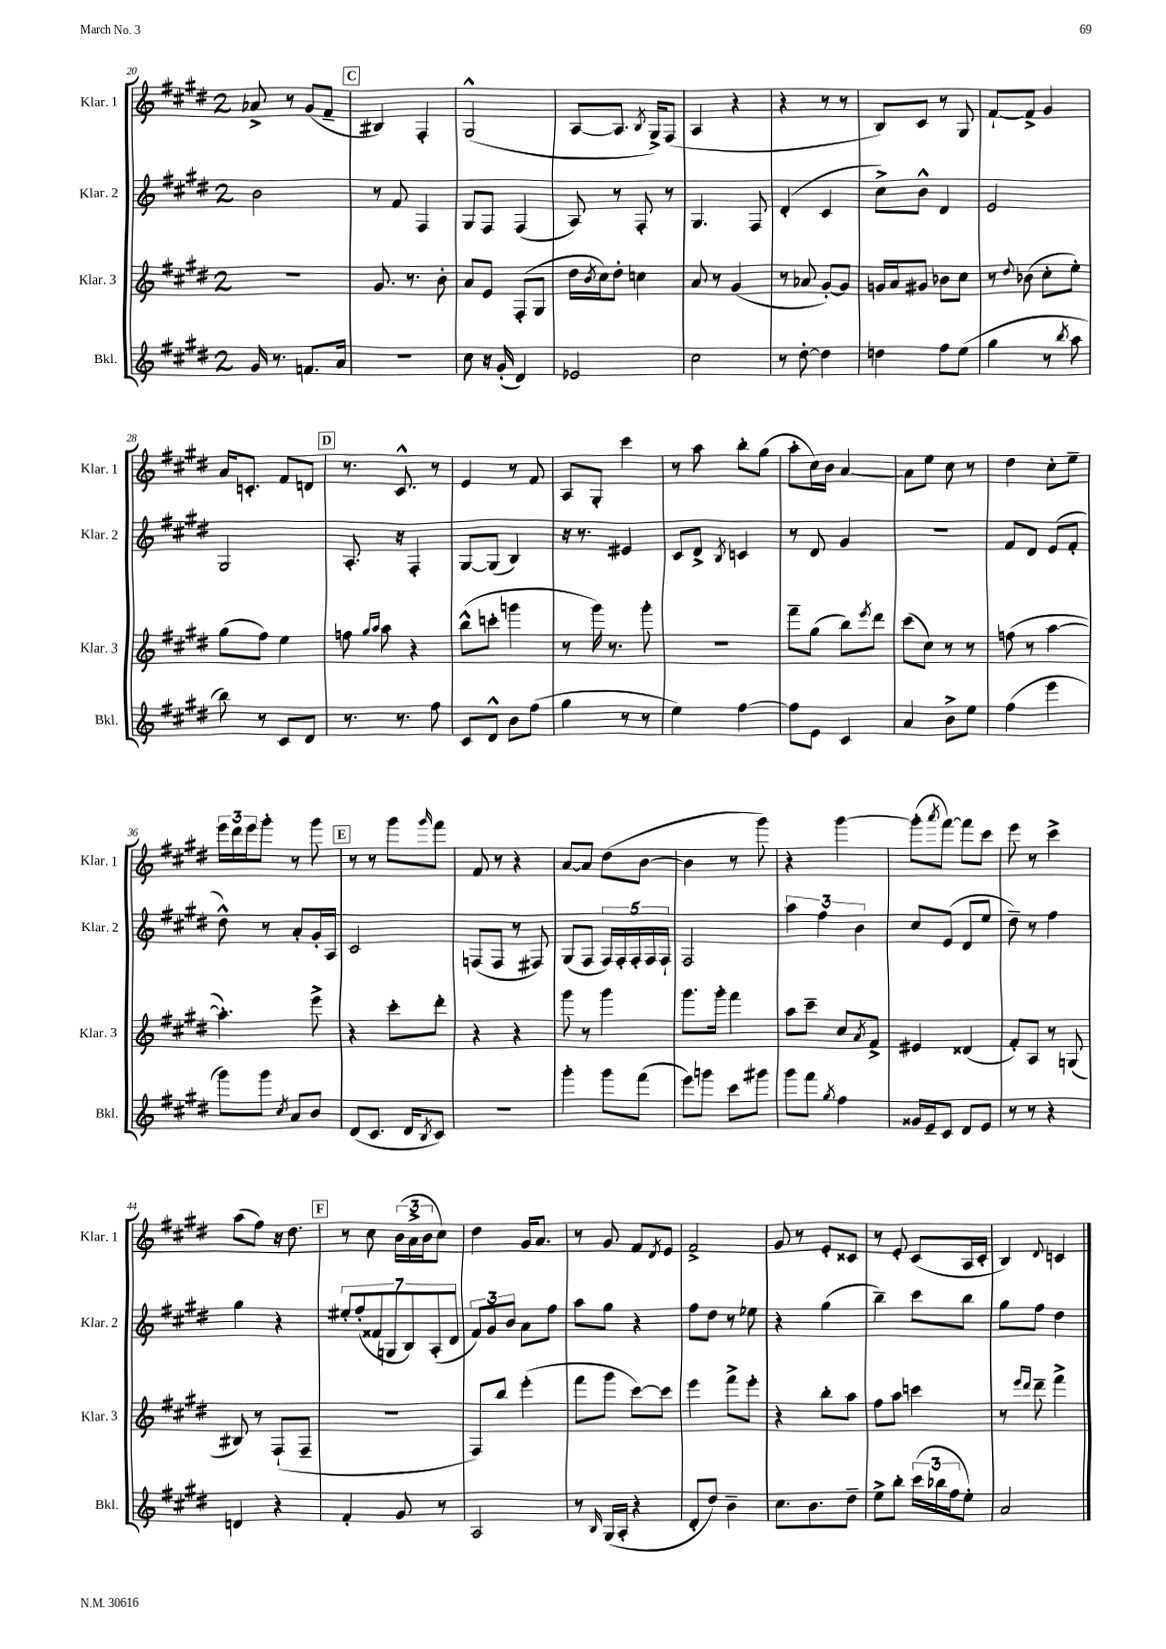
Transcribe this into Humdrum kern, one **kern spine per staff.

**kern	**kern	**kern	**kern
*staff4	*staff3	*staff2	*staff1
*clefG2	*clefG2	*clefG2	*clefG2
*k[f#c#g#d#]	*k[f#c#g#d#]	*k[f#c#g#d#]	*k[f#c#g#d#]
*M2/4	*M2/4	*M2/4	*M2/4
16g#	2r	2b	8a-^
8.r	.	.	.
.	.	.	8r
8.f	.	.	(8g#
.	.	.	8f#~
16a	.	.	.
=	=	=	=
2r	8.g#	8r	4B#)
.	.	8f#	.
.	8.r	.	.
.	.	4F#	4F#'
.	8b'	.	.
=	=	=	=
8cc#	8a	8G#	(2G#^^
16r	8e	8F#	.
(16g#'	.	.	.
4d#)	(8F#'	(4F#	.
.	8G#	.	.
=	=	=	=
2e-	16dd#	8A)	[8A
.	8qb	.	.
.	16cc#)	.	.
.	8dd#'	8r	8.A]
.	4cc	8F#'	.
.	.	.	8qB
.	.	.	16G#^)
.	.	8r	(8F#
=	=	=	=
2cc#	8a	4.G#	4A
.	8r	.	.
.	(4g#	.	4r
.	.	8F#	.
=	=	=	=
8r	8r	(4d#'	4r
[8dd#'	8a-	.	.
4dd#]	[8g#')	4c#	8r
.	8g#]	.	8r
=	=	=	=
4dd	16g	8cc#^)	8B)
.	16a	.	.
.	8g#	8b^^	8c#
8ff#	8b-	4d#	8r
(8ee	8cc#	.	8G#
=	=	=	=
4gg#	8r	2e	[8f#`
.	8qqdd#	.	.
.	(8b-	.	8f#^]
8r	8cc#'	.	4g#
8qbb	.	.	.
8aa	8ee')	.	.
=	=	=	=
8bb)	(8gg#	2G#	16a
.	.	.	8.c'
8r	8ff#)	.	.
8c#	4ee	.	8f#
8d#	.	.	8d
=	=	=	=
8.r	8ff	8.A'	8.r
.	16qqgg#	.	.
.	16qqaa	.	.
.	8aa	.	.
8.r	.	16r	8.c#^^
.	4r	4F#'	.
8ff#	.	.	8r
=	=	=	=
8c#	(8bb^^	[8G#	4e
8d#^^	8ccc'	(8G#]	.
8b	4ggg	4B)	8r
(8ff#	.	.	8f#
=	=	=	=
4gg#	8r	16r	8A
.	.	8.r	.
.	16ggg#)	.	8G#'
.	8.r	.	.
8r	.	4e#	4ccc#
8r	8ggg#'	.	.
=	=	=	=
4ee)	2r	8c#	8r
.	.	8d#^	8aa
.	.	8qB	.
[4ff#	.	4c	8bb'
.	.	.	(8gg#
=	=	=	=
8ff#]	8fff#~	8r	8aa'
8e	(8gg#	8d#	16cc#)
.	.	.	16b
4c#	8bb)	4g#	[4a
.	8qeee	.	.
.	8ddd#	.	.
=	=	=	=
4a	(8ccc#	2r	8a]
.	8cc#)	.	8ee
8b^	8r	.	8cc#
8ee	8r	.	8r
=	=	=	=
(4ff#	(8ff	8f#	4dd#
.	8r	8d#	.
4eee	[4aa	(8e	8cc#'
.	.	8f#'	8ee~
=	=	=	=
8ggg#)	4.aa'])	8dd#^^)	24eee
.	.	.	24ddd#
.	.	.	24eee
8ggg#	.	8r	8ggg#'
8qcc#	.	.	.
8a	.	8a'	8r
8b	8eee^	16g#'	8ggg#
.	.	16A	.
=	=	=	=
(8d#	4r	2c#	8r
8.c#	.	.	8r
.	8ccc#'	.	8ggg#
16d#	.	.	.
8qB	.	.	16qqggg#
8c#)	8ddd#'	.	8fff#
=	=	=	=
2r	4r	(8F	8f#
.	.	8F	8r
.	4r	8r	4r
.	.	8F#)	.
=	=	=	=
4ggg#'	8ggg#	(8G#	[8a
.	8r	8F#	8a]
8ggg#	4ggg#	20F#)	(8dd#
.	.	20F#'	.
.	.	20F#'	.
(8fff#	.	.	[8b
.	.	20F#	.
.	.	20F#`	.
=	=	=	=
8eee)	8.ggg#	2F#	4b]
8ggg	.	.	.
.	16ggg#'	.	.
8ccc#	4fff#	.	8r
8ggg#	.	.	8ggg#)
=	=	=	=
8ggg#	8aa	6aa	4r
8fff#	8ccc#~	.	.
.	.	6ff#	.
8qgg#	.	.	.
4ff#	8cc#	.	[4ggg#
.	.	6b	.
.	8qa	.	.
.	8f#^	.	.
=	=	=	=
16g##	4e#	8cc#	(8ggg#']
16e~	.	.	.
.	.	.	8qaaa
8c#	.	(8e	[8fff#)
8d#	(4d##	8d#	8fff#]
8e	.	8ee	8ccc#
=	=	=	=
8r	8f#')	8dd#~)	8eee
8r	8A	8r	8r
4r	8r	4ff#	4ccc#^
.	(8G	.	.
=	=	=	=
4d	8B#)	4gg#	(8aa
.	8r	.	8ff#)
4r	(8F#`	4r	16r
.	.	.	8.dd#
.	8F#~	.	.
=	=	=	=
4f#'	2r	14ee#'	8r
.	.	(14ff#'	.
.	.	.	8cc#
.	.	14f##	.
.	.	14G	.
8g#	.	.	(24b
.	.	14B)	.
.	.	.	24a^
.	.	.	24b
.	.	(14A'	.
8r	.	.	8cc#)
.	.	14d#	.
=	=	=	=
2A	8F#)	12f#)	4dd#
.	.	12g#	.
.	8bb	.	.
.	.	12b	.
.	(4eee'	8a	16g#
.	.	.	8.a
.	.	8ff#	.
=	=	=	=
8r	8fff#	8aa	8r
16qqB	.	.	.
(16G#	8ggg#	8gg#	8g#
16A'	.	.	.
4r	[8ccc#)	4r	8f#
.	.	.	8qd#
.	8ccc#]	.	8e
=	=	=	=
8d#'	4eee	8ff#	2f#^
8dd#)	.	8dd#	.
4b~	8fff#^	8r	.
.	8eee'	8ee-	.
=	=	=	=
8.cc#	4r	4r	8g#
.	.	.	8r
8.b	.	.	.
.	8bb'	(4gg#	8e'
8dd#~	8aa	.	8c##
=	=	=	=
8ee^	8ff#	4bb~)	8r
8bb'	8aa	.	8e'
(24ccc#	4ccc	8ccc#	(8c#
24bb-	.	.	.
24ff#	.	.	.
8ee')	.	8bb	16A
.	.	.	16c#'
=	=	=	=
2a	8r	8gg#	4B)
.	16qqeee	.	.
.	16qqddd#	.	.
.	8ddd#~	8ff#	.
.	.	.	8qqd#
.	4fff#^	4dd#	4c
==	==	==	==
*-	*-	*-	*-
